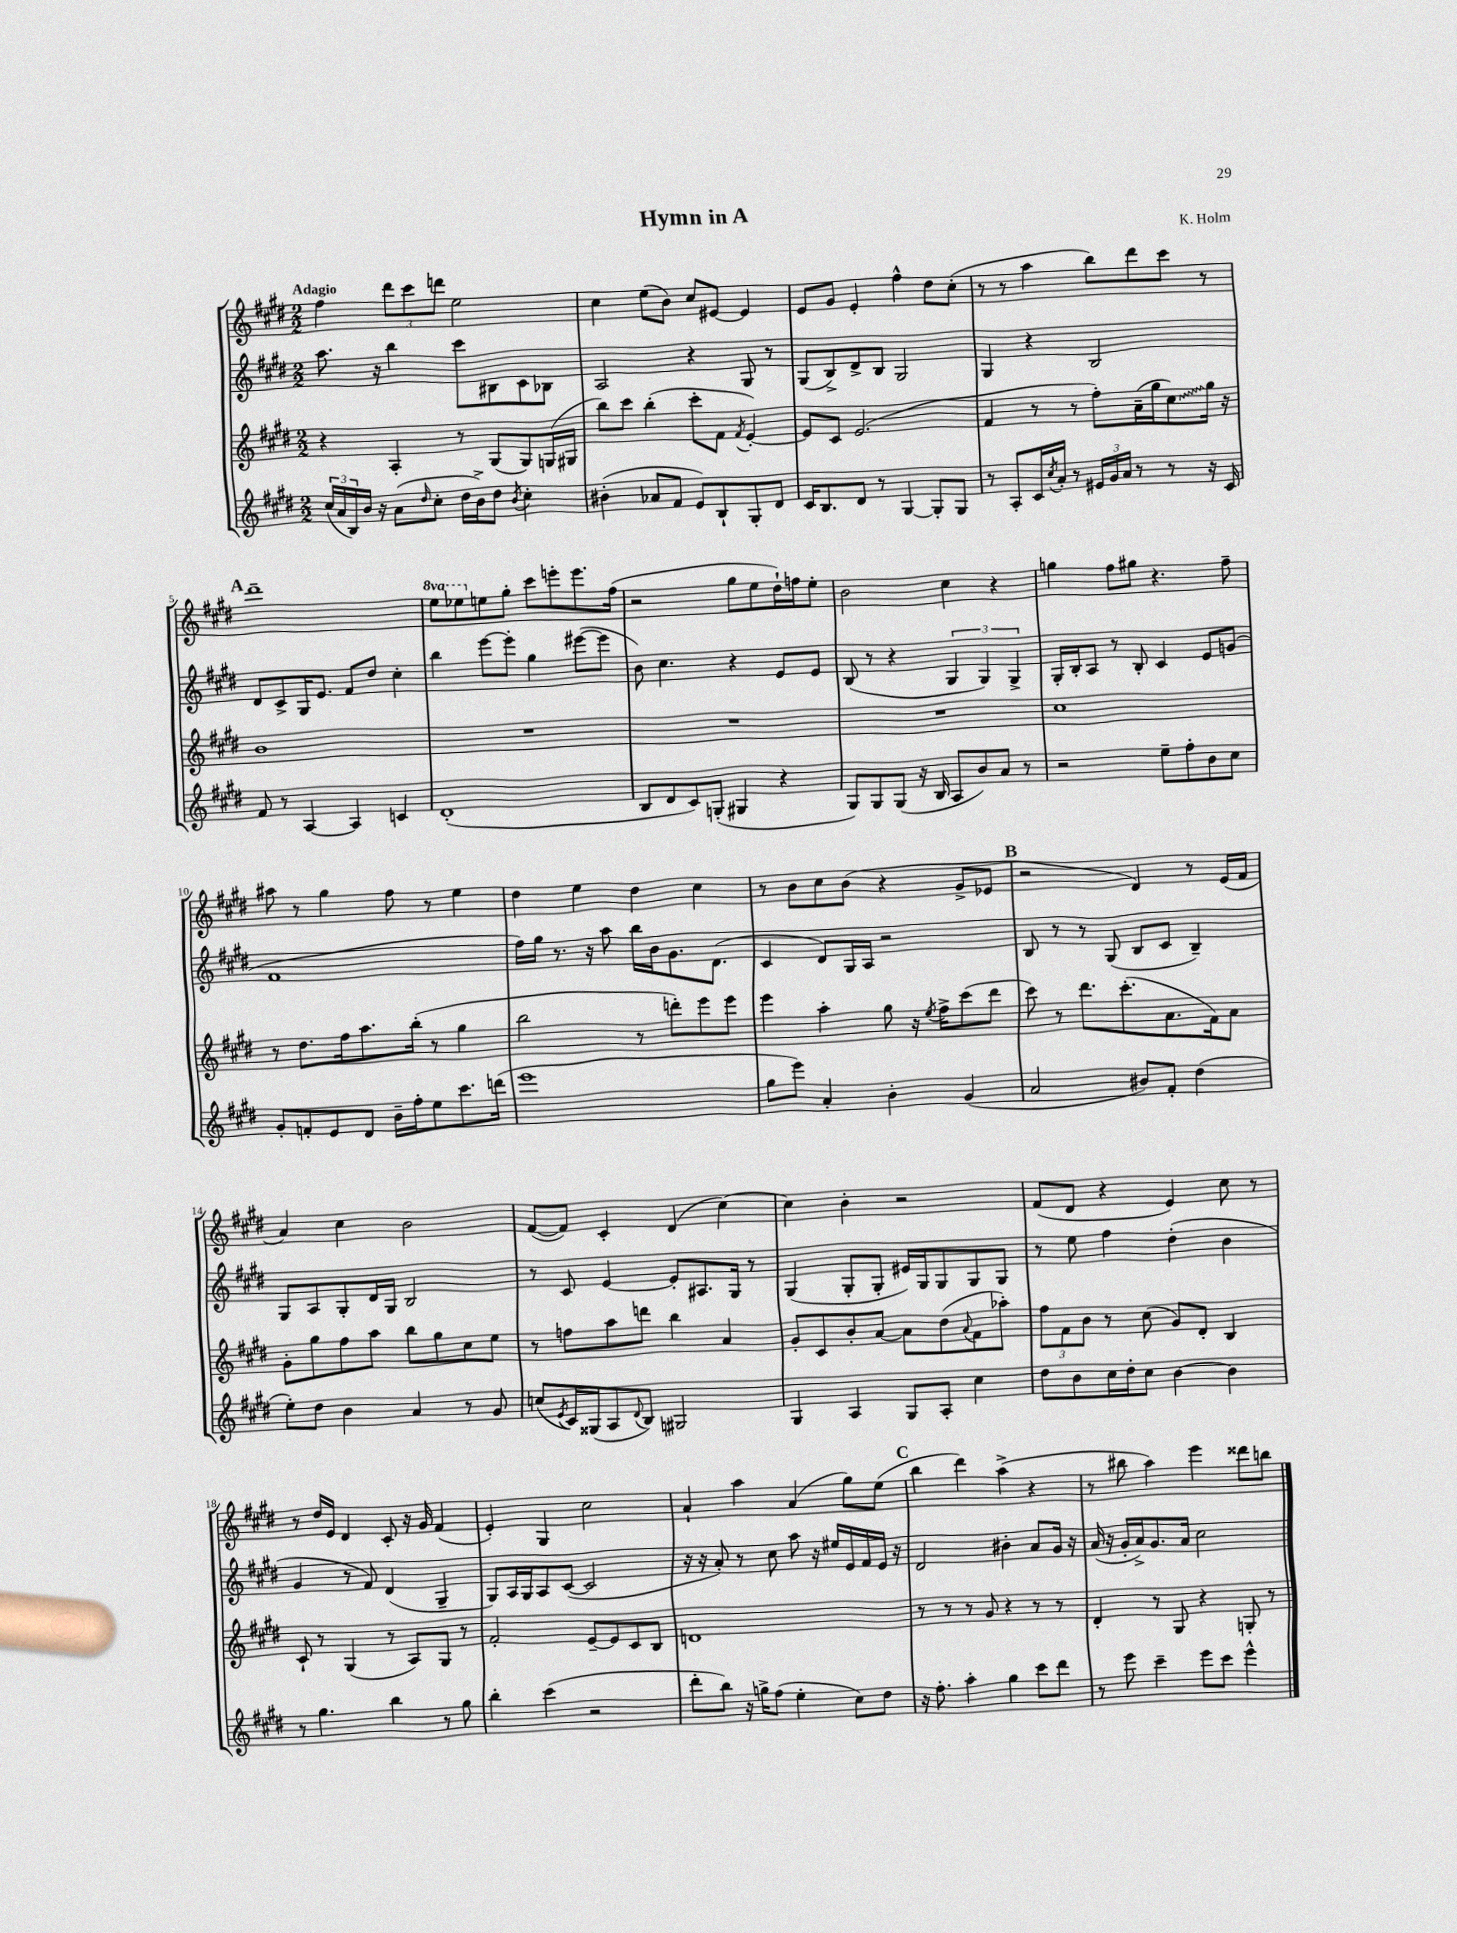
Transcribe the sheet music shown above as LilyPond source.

\header { title = "Hymn in A" composer = "K. Holm" }
<<
\new StaffGroup <<
\new Staff = "s0" {
    \clef treble \key e \major \numericTimeSignature \time 2/2 \set Staff.ottavationMarkups = #ottavation-simple-ordinals \tempo "Adagio"
    fis''4 \tuplet 3/2 { dis'''8 cis'''8 d'''8 } e''2 |
    cis''4 e''8( b'8) cis''8 eis'8~ eis'4 |
    e'8 gis'8 e'4-. fis''4-^ dis''8 cis''8-.( |
    r8 r8 a''4 b''8) dis'''8 cis'''8 r8 |
    \mark \markup { \bold "A" } dis'''1-- |
    \ottava #1 e'''8 ees'''8 \ottava #0 e''!8 gis''8-. cis'''8 e'''8-. e'''8. fis''16( |
    r2 gis''8 e''8 dis''16-!) f''16 e''8-. |
    b'2 cis''4 r4 |
    g''4 fis''8 gis''8 r4. fis''8-- |
    ais''8 r8 gis''4 fis''8 r8 e''4 |
    dis''4 e''4 dis''4 cis''4 |
    r8 b'8 cis''8 b'8( r4 gis'8-> ees'8 |
    \mark \markup { \bold "B" } r2 dis'4) r8 e'16( fis'16 |
    a'4) cis''4 b'2 |
    fis'8~( fis'8) cis'4-. dis'4( cis''4~) |
    cis''4 b'4-. r2 |
    fis'8( dis'8 r4 e'4) cis''8 r8 |
    r8 dis''16 e'16 dis'4 cis'8-. r16 gis'16 fis'4( |
    e'4-.) gis4 cis''2 |
    a'4-! a''4 a'4( gis''8) e''8( |
    \mark \markup { \bold "C" } b''4 dis'''4) a''4->( r4 |
    r8 bis''8 a''4) e'''4 disis'''8 b''8 \bar "|." |
}
\new Staff = "s1" {
    \clef treble \key e \major \numericTimeSignature \time 2/2
    a''8. r16 b''4 cis'''8 bis8 cis'8 bes8 |
    a2 r4 gis8 r8 |
    gis8( b8->) dis'8-> b8 gis2 |
    gis4 r4 b2 |
    \mark \markup { \bold "A" } dis'8 cis'8-> gis16 e'8. fis'8 dis''8 cis''4-. |
    b''4 e'''8~ e'''8-. gis''4 eis'''8~( eis'''8 |
    b'8) cis''4. r4 e'8 e'8 |
    b8( r8 r4 \tuplet 3/2 { gis4 gis4) gis4-> } |
    gis16-. b16-. a8 r8 b8-. cis'4 e'8 g'8( |
    fis'1 |
    fis''16) gis''16 r8. r16 a''8 b''16 b'16 gis'8. dis'8.( |
    cis'4 dis'8) gis16 a16 r2 |
    \mark \markup { \bold "B" } b8 r8 r8 gis8( b8 cis'8 b4--) |
    gis8 a8 gis8-. dis'16 gis16 b2 |
    r8 cis'8 e'4~ e'8-. ais8. gis16 r8 |
    gis4( gis8-. gis8-. eis'16) gis16 gis8 gis8 gis8 |
    r8 e''8 fis''4 dis''4-.( b'4 |
    gis'4 r8 fis'8) dis'4( gis4-- |
    gis8) a16 gis16 a8 cis'8~( cis'2 |
    r16 r16 a'8-.) r8 cis''8 a''8 r16 eis''16 e'16 fis'16 e'16 r16 |
    \mark \markup { \bold "C" } dis'2 bis'4-. a'8 gis'16 r16 |
    a'16( r16 gis'16-. a'16->) gis'8. a'16 cis''2 \bar "|." |
}
\new Staff = "s2" {
    \clef treble \key e \major \numericTimeSignature \time 2/2
    r4 a4-. r8 gis8( gis8) g16( gis16 |
    b''8) cis'''8 b''4-.( cis'''8-. fis'8 \acciaccatura { fis'8 } e'4~-.) |
    e'8 cis'8 e'2.( |
    fis'4 r8 r8 fis''8-.) a'16--( gis''16 \once \override Glissando.style = #'zigzag cis''8\glissando) gis''16 r16 |
    \mark \markup { \bold "A" } b'1 |
    R1 |
    R1 |
    R1 |
    cis''1 |
    r8 dis''8. fis''16 a''8. b''16-.( r8 gis''4 |
    b''2 r8 d'''8-.) e'''8 e'''8 |
    e'''4 a''4-. gis''8 r16 \acciaccatura { e''8 } fis''16-> cis'''8( dis'''8 |
    \mark \markup { \bold "B" } cis'''8) r8 dis'''8. cis'''8.-.( a'8. fis'16) a'8 |
    gis'8-. gis''8 fis''8 a''8 b''8 gis''8 cis''8 e''8 |
    r8 f''8 a''8 d'''8 b''4 a'4 |
    gis'8-. cis'8 b'8-. a'8~ a'8 dis''8( \appoggiatura { a'8 } fis'8 aes''8-.) |
    \tuplet 3/2 { fis''8 fis'8 b'8 } r8 cis''8( gis'8) dis'8-. b4 |
    cis'8-! r8 gis4( r8 a8) gis8 r8 |
    fis'2-. e'8~-- e'8 cis'8 b8 |
    d'1 |
    \mark \markup { \bold "C" } r8 r8 r8 gis'8 r4 r8 r8 |
    dis'4-. r8 gis8 r4 g8-. r8 \bar "|." |
}
\new Staff = "s3" {
    \clef treble \key e \major \numericTimeSignature \time 2/2
    \tuplet 3/2 { cis''16( a'16 b16) } b'16 r16 a'8( \grace { dis''16 } cis''8-. dis''16 b'16->) dis''8 \acciaccatura { b'8 } cis''4-. |
    bis'4-.( aes'8 fis'8 e'8) b8-! gis8-. dis'8 |
    cis'16 b8. dis'8 r8 gis4~ gis8-. gis8 |
    r8 a8-. cis'16 \acciaccatura { cis''8 } a'16-. r8 \tuplet 3/2 { eis'16 gis'16 a'16 } r8 r8 r16 cis'16 |
    \mark \markup { \bold "A" } fis'8 r8 a4~ a4 c'4 |
    dis'1-.( |
    b8 dis'8 cis'8) g8-.( gis4 r4 |
    gis8) gis8 gis8( r16 b16 a8 b'8) a'8 r8 |
    r2 e''8-- fis''8-. b'8 cis''8 |
    gis'8-. f'8-. e'8 dis'8 b'16-- fis''16-. e''8 cis'''8. d'''16( |
    e'''1 |
    gis''8 e'''8) a'4-. b'4-. gis'4( |
    \mark \markup { \bold "B" } a'2 bis'8) fis'8-. dis''4( |
    e''8-.) dis''8 b'4 a'4 r8 gis'8 |
    c''8( \acciaccatura { e'8 } cis'16) gisis16( a8 \appoggiatura { dis'8 } b8) gis2 |
    gis4 a4 gis8 a8-. cis''4 |
    dis''8 b'8 cis''16 dis''16-. cis''8 b'4~ b'4 |
    r8 gis''4. b''4 r8 gis''8 |
    b''4-. cis'''4( r2 |
    dis'''8-. b''8) r16 g''16-> fis''8( e''4-. cis''8) dis''8 |
    \mark \markup { \bold "C" } r16 fis''8.-. a''4-. gis''4 cis'''8 dis'''8 |
    r8 e'''8 cis'''4-- e'''8 cis'''8 e'''4-^ \bar "|." |
}
>>
>>
